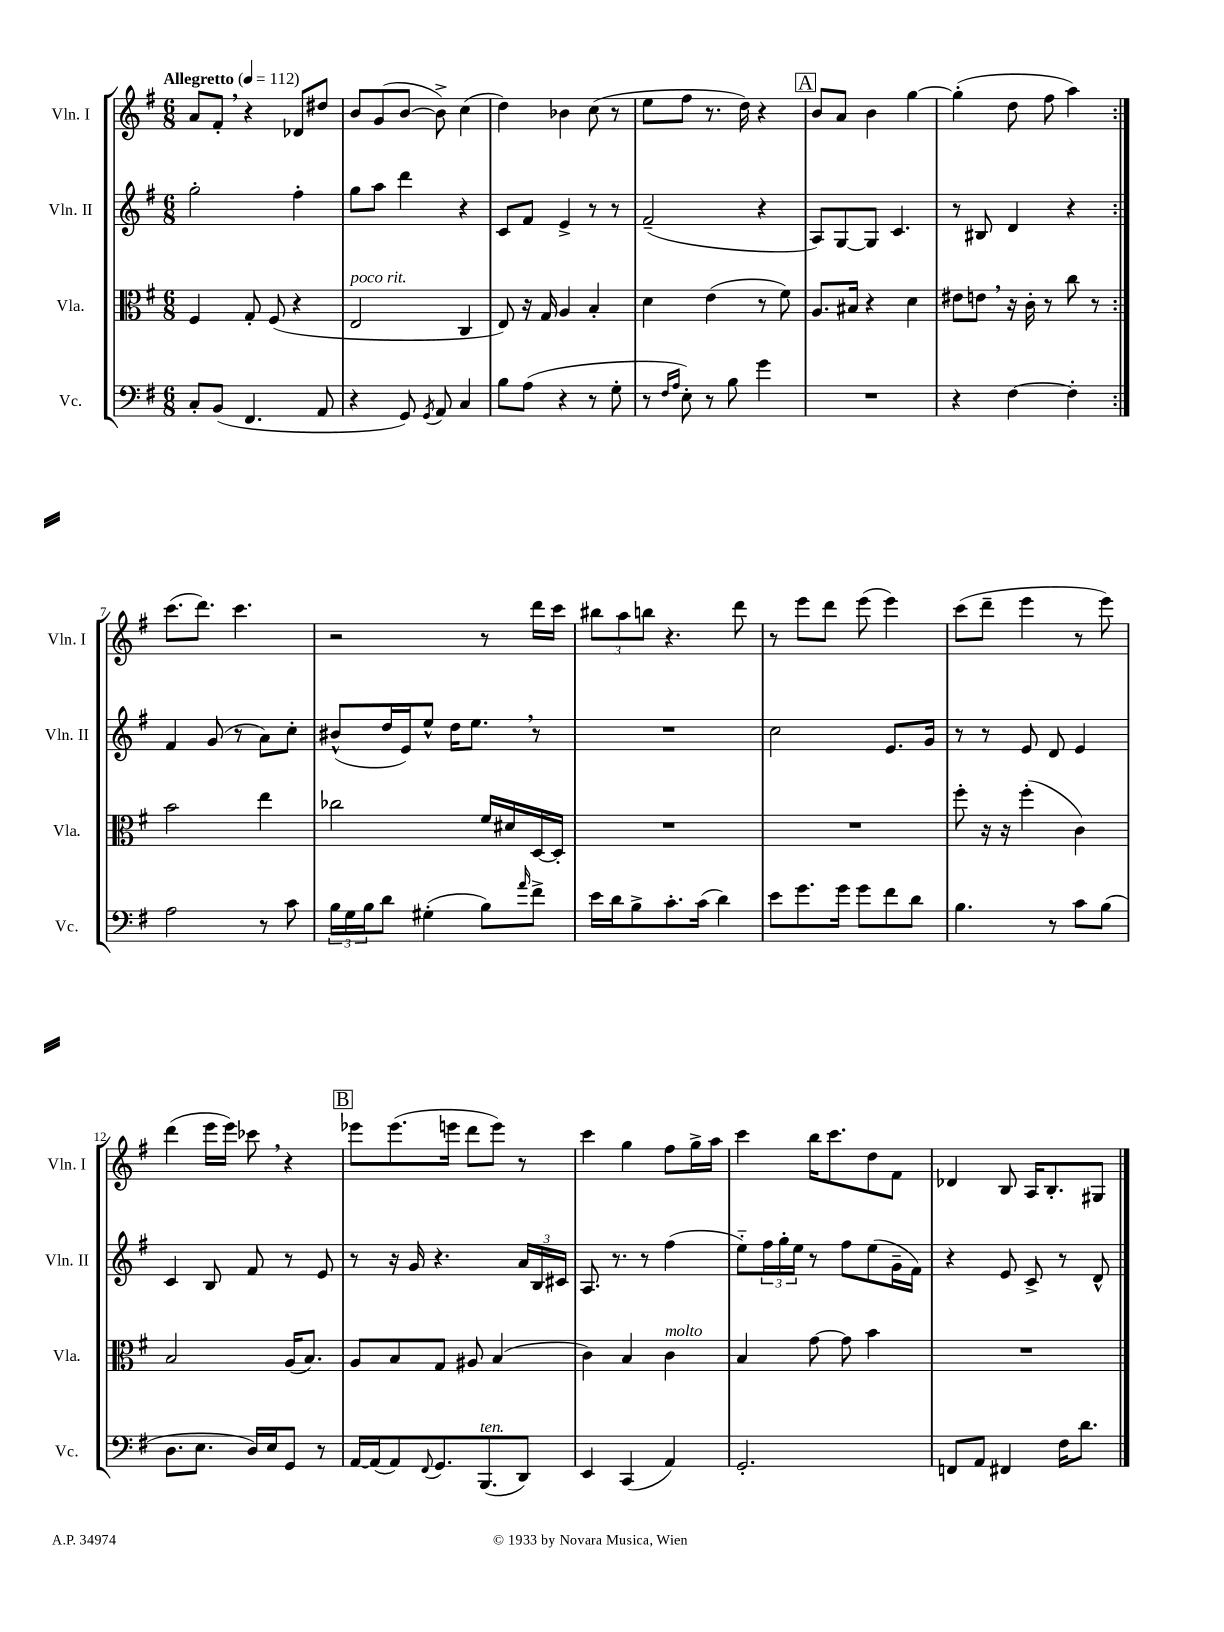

**kern	**kern	**kern	**kern
*staff4	*staff3	*staff2	*staff1
*clefF4	*clefC3	*clefG2	*clefG2
*k[f#]	*k[f#]	*k[f#]	*k[f#]
*M6/8	*M6/8	*M6/8	*M6/8
*MM112	*MM112	*MM112	*MM112
8C'/L	4F#/	2gg'\	8a/L
(8BB/J	.	.	8f#'/J
4.FF#/	8G'/	.	4r
.	(8F#/	.	.
.	4r	4ff#'\	8d-/L
8AA/	.	.	8dd#/J
=	=	=	=
4r	2E/	8gg\L	8b/L
.	.	8aa\J	(8g/
8GG/)	.	4ddd\	[8b/J
8qGG/	.	.	.
8AA/	.	.	8b^\])
4C/	4C/	4r	(4cc\
=	=	=	=
8B\L	8E/)	8c/L	4dd\)
(8A\J	16r	8f#/J	.
.	16G/	.	.
4r	4A/	4e^/	4b-\
8r	4B'/	8r	(8cc\
8G'\	.	8r	8r
=	=	=	=
8r	4d\	(2f#~/	8ee\L
16qqF#/LL	.	.	.
16qqA/JJ	.	.	.
8E'\)	.	.	8ff#\J
8r	(4e\	.	8.r
8B\	.	.	.
.	.	.	16dd\)
4g\	8r	4r	4r
.	8f#\)	.	.
=	=	=	=
2.r	8.A/L	8A/L)	8b/L
.	.	[8G/	8a/J
.	16B#/Jk	.	.
.	4r	8G/]J	4b\
.	.	4.c/	.
.	4d\	.	[4gg\
=	=	=	=
4r	8e#\L	8r	(4gg'\]
.	8e\J	8B#/	.
[4F#\	16r	4d/	8dd\
.	16c'\	.	.
.	8r	.	8ff#\
4F#'\]	8cc\	4r	4aa\)
.	8r	.	.
=:|!	=:|!	=:|!	=:|!
2A\	2b\	4f#/	(8.ccc\L
.	.	.	8.ddd\J)
.	.	(8g/	.
.	.	8r	4.ccc\
8r	4ee\	8a\L)	.
8c\	.	8cc'\J	.
=	=	=	=
24B\LL	2cc-\	(8b#^^/L	2r
24G\	.	.	.
24B\J	.	.	.
8d\J	.	16dd/L	.
.	.	16e/J)	.
(4G#'\	.	8ee^^/J	.
.	.	16dd\LK	.
.	.	8.ee\J	.
8B\L)	16f#/LL	.	8r
.	16d#/	.	.
16qqa/	.	.	.
8f#^\J	[16D/	8r	16ddd\LL
.	16D'/]JJ	.	16ccc\JJ
=	=	=	=
16e\LL	2.r	2.r	12bb#\L
16d\J	.	.	.
.	.	.	12aa\
8B^\	.	.	.
.	.	.	12bb\J
8.c'\	.	.	4.r
(16c\Jk	.	.	.
4d\)	.	.	.
.	.	.	8ddd\
=	=	=	=
8e\L	2.r	2cc\	8r
8.g\	.	.	8eee\L
.	.	.	8ddd\J
16g\Jk	.	.	.
8g\L	.	.	(8eee\
8f#\	.	8.e/L	4eee\)
8d\J	.	.	.
.	.	16g/Jk	.
=	=	=	=
4.B\	8ff#'\	8r	(8ccc\L
.	16r	8r	8ddd~\J
.	16r	.	.
.	(4ff#'\	8e/	4eee\
8r	.	8d/	.
8c\L	4c\)	4e/	8r
(8B\J	.	.	8eee\)
=	=	=	=
8.D\L	2B/	4c/	(4ddd\
8.E\J	.	.	.
.	.	8B/	16eee\LL
.	.	.	16eee\JJ)
16D/LL)	.	8f#/	8ccc-\
16E/J	.	.	.
8GG/J	(16A/LK	8r	4r
.	8.B/J)	.	.
8r	.	8e/	.
=	=	=	=
[16AA/LL	8A/L	8r	8eee-\L
(16AA/]J	.	.	.
8AA/)	8B/	16r	(8.eee-\
.	.	16g/	.
8qqFF#/	.	.	.
8.GG/	8G/J	4.r	.
.	.	.	16eee\Jk
.	8A#/	.	8ddd\L
(8.BBB/	.	.	.
.	(4B/	.	8eee\J)
8DD/J)	.	24a/LL	8r
.	.	24B/	.
.	.	24c#/JJ	.
=	=	=	=
4EE/	4c\)	8.A/	4ccc\
.	.	8.r	.
(4CC/	4B/	.	4gg\
.	.	8r	.
4AA/)	4c\	(4ff#\	8ff#\L
.	.	.	16gg^\L
.	.	.	16aa\JJ
=	=	=	=
2.GG'/	4B/	8ee'~\L)	4ccc\
.	.	24ff#\L	.
.	.	24gg'\	.
.	.	24ee\JJ	.
.	[8g\	8r	16bb\LK
.	.	.	8.ccc\
.	8g\]	8ff#\L	.
.	4b\	(8ee\	8dd\
.	.	16g~\L	8f#\J
.	.	16f#\JJ)	.
=	=	=	=
8FF/L	2.r	4r	4d-/
8AA/J	.	.	.
4FF#/	.	8e/	8B/
.	.	8c^/	16A/LK
.	.	.	8.B'/
16F#\LK	.	8r	.
8.d\J	.	.	.
.	.	8d^^/	8G#/J
==	==	==	==
*-	*-	*-	*-
